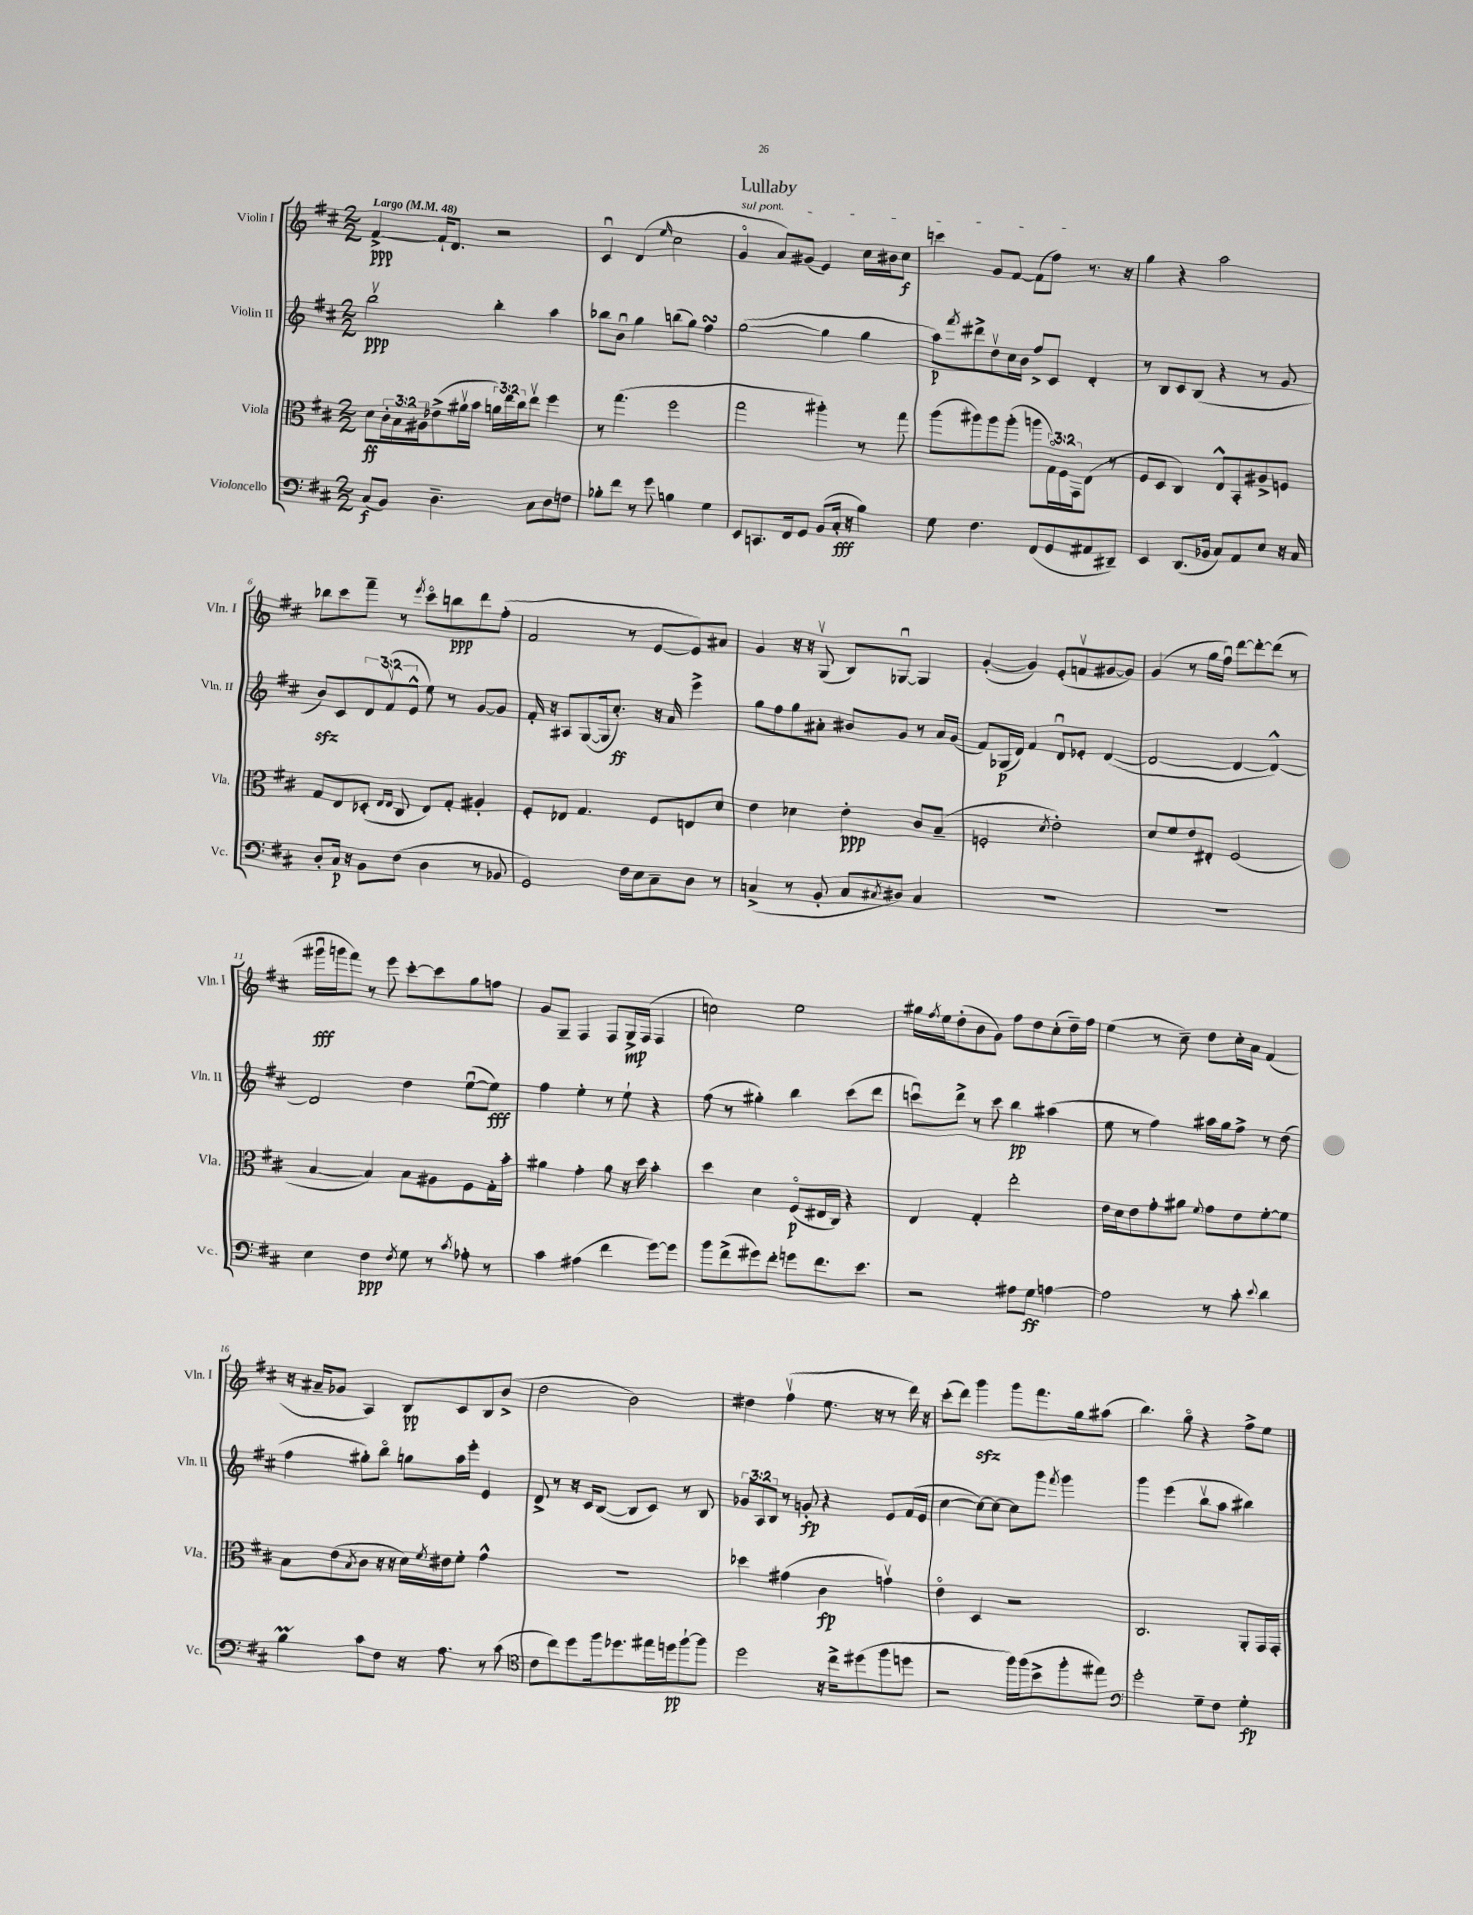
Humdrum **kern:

**kern	**dynam	**kern	**dynam	**kern	**dynam	**kern	**dynam
*part4	*part4	*part3	*part3	*part2	*part2	*part1	*part1
*staff4	*staff4	*staff3	*staff3	*staff2	*staff2	*staff1	*staff1
*I"Violoncello	*	*I"Viola	*	*I"Violin II	*	*I"Violin I	*
*I'Vc.	*	*I'Vla.	*	*I'Vln. II	*	*I'Vln. I	*
*clefF4	*	*clefC3	*	*clefG2	*	*clefG2	*
*k[f#c#]	*	*k[f#c#]	*	*k[f#c#]	*	*k[f#c#]	*
*M2/2	*	*M2/2	*	*M2/2	*	*M2/2	*
*MM48	*	*MM48	*	*MM48	*	*MM48	*
=1	=1	=1	=1	=1	=1	=1	=1
!	!	!	!	!	!	!LO:TX:a:B:t=Largo	!
(8C#/L	f	8d\L	ff	2bbv\	ppp	[4f#^/	ppp
8BB/J)	.	24c#'\L	.	.	.	.	.
.	.	24B\	.	.	.	.	.
.	.	24A#X\J	.	.	.	.	.
4.D~\	.	(8e-X^\	.	.	.	16f#`/KL]	.
.	.	.	.	.	.	8.d/J	.
.	.	16a#Xv\L	.	.	.	.	.
.	.	16b\JJ	.	.	.	.	.
.	.	24an\LL)	.	4bb'\	.	2r	.
.	.	24ee\	.	.	.	.	.
.	.	24cc#\J	.	.	.	.	.
8C#\L	.	8eev\J	.	.	.	.	.
8D\	.	4ff#\	.	4aa\	.	.	.
8Fn\J	.	.	.	.	.	.	.
=2	=2	=2	=2	=2	=2	=2	=2
8B-X'\L	.	8r	.	8bb-X\L	.	4c#u/	.
8f#\J	.	(4.gg\	.	8bu\J	.	.	.
8r	.	.	.	4gg\	.	(4d/	.
8g\	.	.	.	.	.	.	.
.	.	.	.	.	.	16qqee/	.
4Bn\	.	2ff#\	.	(8bbn\L	.	2cc#\	.
.	.	.	.	8gg\J)	.	.	.
4G\	.	.	.	4ff#sSsS\	.	.	.
=3	=3	=3	=3	=3	=3	=3	=3
!	!	!	!	!	!	!LO:TX:a:i:t=sul pont.	!
8EE/L	.	2gg\	.	([2gg\	.	4g/	.
8.CCn/	.	.	.	.	.	.	.
.	.	.	.	.	.	8a/L)	.
16FF#/k	.	.	.	.	.	.	.
8GG/J	.	.	.	.	.	(8g#X/J	.
(8BB/L	.	4aa#X'\)	.	4gg\]	.	4e/)	.
16C#'/Jk	fff	.	.	.	.	.	.
16r	.	.	.	.	.	.	.
4B\)	.	8r	.	4gg\	.	16cc#\LL	.
.	.	.	.	.	.	16b#X\J	.
.	.	8gg\	.	.	.	8cc#\J	f
=4	=4	=4	=4	=4	=4	=4	=4
8G\	.	(8aa\L	.	8aa\L)	p	4cccn\	.
.	.	.	.	8qfff#/	.	.	.
4.F#\	.	8aa#X\)	.	8ddd#X^\	.	.	.
.	.	8aa#\	.	8ddv\	.	8g/L	.
.	.	(8aa#'\J	.	16cc#\L	.	[8f#/J	.
.	.	.	.	16b\JJ	.	.	.
(8FF#/L	.	8aan\L	.	8ff#^/L	.	(8f#\L]	.
8GG/	.	24G\L)	.	8c#/J	.	8ff#\J)	.
.	.	24F#\	.	.	.	.	.
.	.	24GG\J	.	.	.	.	.
8AA#X/	.	(8E\J	.	4d'/	.	8.r	.
8DD#X~/J)	.	8r	.	.	.	.	.
.	.	.	.	.	.	16r	.
=5	=5	=5	=5	=5	=5	=5	=5
4EE/	.	8F#/L	.	8r	.	4gg\	.
.	.	8D/J	.	8B/L	.	.	.
(8.DD/L	.	4C#/)	.	8c#/	.	4r	.
.	.	.	.	(8B/J	.	.	.
16BB-X/Jk	.	.	.	.	.	.	.
8C#/L)	.	8E^^/L	.	4r	.	2aa\	.
8AA/	.	8BB'/	.	.	.	.	.
8E/J	.	8A#X^/	.	8r	.	.	.
16r	.	8Fn/J	.	8g/	.	.	.
16C#/	.	.	.	.	.	.	.
!!LO:LB:g=z
=6	=6	=6	=6	=6	=6	=6	=6
8D'/L	.	8G/L	.	8bzz/L)	.	8bb-X\L	.
16C#/Jk	p	8E/	.	8c#/	.	8ccc#\	.
16r	.	.	.	.	.	.	.
8BB\L	.	(8D-X'/J	.	12d/	.	8fff#~\J	.
.	.	.	.	(12f#v/	.	.	.
.	.	16qqE/LL	.	.	.	.	.
.	.	16qqE/JJ	.	.	.	.	.
(8F#\J	.	8C#/	.	.	.	8r	.
.	.	.	.	12e^^/J	.	.	.
.	.	.	.	.	.	8qeee/	.
4D\	.	8E/L)	.	8ee\)	.	8ccc#\L	.
.	.	8G'/J	.	8r	.	8bbn\	ppp
8r	.	4A#X'/	.	[8g/L	.	8ddd\	.
8BB-X/	.	.	.	8g/J]	.	(8ff#'\J	.
=7	=7	=7	=7	=7	=7	=7	=7
2GG/)	.	8F#'/L	.	16f#'/	.	2f#/	.
.	.	.	.	16r	.	.	.
.	.	8E-X/J	.	8A#X/L	.	.	.
.	.	4.G/	.	([8G/	.	.	.
.	.	.	.	16G/k]	.	.	.
.	.	.	.	8.cc#'/J)	ff	.	.
16F#\LL	.	.	.	.	.	8r	.
16E\J	.	.	.	.	.	.	.
8C#~\	.	8F#/L	.	16r	.	[8e/L	.
.	.	.	.	16a/	.	.	.
8D\J	.	8En/	.	4eee^\	.	8e/])	.
8r	.	8d/J	.	.	.	8a#X/J	.
=8	=8	=8	=8	=8	=8	=8	=8
(4Cn^/	.	4e\	.	8gg\L	.	4g/	.
.	.	.	.	8ff#\	.	.	.
8r	.	4d-X\	.	8gg\	.	16r	.
.	.	.	.	.	.	16r	.
8BB'/	.	.	.	8a#X'\J	.	(8Gv/	.
8C/L	.	4e'\	ppp	8b#X/L	.	8B/L)	.
8qC#X/	.	.	.	.	.	.	.
8D#X/J)	.	.	.	8g/J	.	[8G-Xu/J	.
4C#/	.	8c#/L	.	8r	.	4G-/]	.
.	.	(8B~/J	.	16a#/LL	.	.	.
.	.	.	.	(16g/JJ	.	.	.
=9	=9	=9	=9	=9	=9	=9	=9
1r	.	2Fn'/	.	8f#/L)	.	([4g'/	.
.	.	.	.	(16G-X/L	p	.	.
.	.	.	.	16d/JJ)	.	.	.
.	.	.	.	4f#/	.	4g/])	.
.	.	8qd/	.	.	.	.	.
.	.	2e'\)	.	8du/L	.	(8e'/L	.
.	.	.	.	8e-X'/J	.	8fnv/	.
.	.	.	.	([4d/	.	[8g#X/	.
.	.	.	.	.	.	8g#/J])	.
=10	=10	=10	=10	=10	=10	=10	=10
1r	.	8d/L	.	2d/_	.	(4g/	.
.	.	8f#/	.	.	.	.	.
.	.	8e/	.	.	.	8r	.
.	.	8E#X'/J	.	.	.	16gg\LL	.
.	.	.	.	.	.	16ff#u\JJ)	.
.	.	(2F#/	.	4d/_	.	[8ddd\L	.
.	.	.	.	.	.	8ddd'\_	.
.	.	.	.	4d^^/_)	.	(8ddd\J]	.
.	.	.	.	.	.	8r	.
!!LO:LB:g=z
=11	=11	=11	=11	=11	=11	=11	=11
4E\	.	[4B/	.	2d/]	.	16ggg#Xu\LL	fff
.	.	.	.	.	.	16gggn\J	.
.	.	.	.	.	.	8fff#\J)	.
4F#\	ppp	4B/])	.	.	.	8r	.
.	.	.	.	.	.	8eee\	.
8qF#/	.	.	.	.	.	.	.
8G\	.	8B\L	.	4dd\	.	[8ccc#'\L	.
8r	.	8A#X\	.	.	.	8ccc#\]	.
8qc#/	.	.	.	.	.	.	.
8A-X'\	.	8F#\	.	([8eeu\L	.	8gg\	.
8r	.	16G'\L	.	8ee\J])	fff	8ffn\J	.
.	.	16b'\JJ	.	.	.	.	.
=12	=12	=12	=12	=12	=12	=12	=12
4c#\	.	4a#X\	.	4ff#\	.	8g/L	.
.	.	.	.	.	.	8G~/J	.
(4A#X\	.	4g'\	.	4ee'\	.	4F#/	.
4f#\	.	8a#\	.	8r	.	8F#/L	.
.	.	16r	.	8ee`\	.	16G^/L	mp
.	.	16dd\	.	.	.	(16F#/JJ	.
[8g\L)	.	4b'\	.	4r	.	4F#/	.
8g\J]	.	.	.	.	.	.	.
=13	=13	=13	=13	=13	=13	=13	=13
8b\L	.	4dd\	.	(8ff#\	.	2ccn\)	.
(8f#^\	.	.	.	8r	.	.	.
8g#X\)	.	4d\	.	4gg#X'\)	.	.	.
8f#'\J	.	.	.	.	.	.	.
8gn\L	.	(8F#/L	p	4bb\	.	2ee\	.
8.f#\	.	16E#X/L	.	.	.	.	.
.	.	16C#/JJ)	.	.	.	.	.
.	.	4r	.	(8ccc#\L	.	.	.
8.e\J	.	.	.	.	.	.	.
.	.	.	.	8ddd\J	.	.	.
=14	=14	=14	=14	=14	=14	=14	=14
2r	.	4E/	.	8cccnu\L)	.	16gg#X\LL	.
.	.	.	.	.	.	8qff#/	.
.	.	.	.	.	.	16ee\J	.
.	.	.	.	8ddd^\J	.	(8dd'\	.
.	.	4G'/	.	8r	.	8b\	.
.	.	.	.	8ccc\	.	8g\J)	.
8A#X\L	.	2ee'\	.	4bb\	pp	8ff#\L	.
8G\J	ff	.	.	.	.	8dd\	.
[4An\	.	.	.	(4aa#X\	.	(8cc#'\	.
.	.	.	.	.	.	16dd~\L)	.
.	.	.	.	.	.	16ff#\JJ	.
=15	=15	=15	=15	=15	=15	=15	=15
2A\]	.	16e\LL	.	8ee\	.	(4ee\	.
.	.	16d\J	.	.	.	.	.
.	.	8e\	.	8r	.	.	.
.	.	8g'\	.	4ff#\)	.	8r	.
.	.	8a#X\J	.	.	.	8cc#~\)	.
.	.	8qqf#/	.	.	.	.	.
8r	.	8g\L	.	16aa#X\LL	.	8dd\L	.
.	.	.	.	16gg\J	.	.	.
8c#'\	.	8e\	.	8ff#^\J	.	16cc#'\L	.
.	.	.	.	.	.	16a\JJ	.
8qqe/	.	.	.	.	.	.	.
4d\	.	[8f#'\	.	8r	.	(4f#/	.
.	.	8f#\J]	.	(8dd\	.	.	.
!!LO:LB:g=z
=16	=16	=16	=16	=16	=16	=16	=16
4BM\	.	8B\L	.	4ff#\	.	16r	.
.	.	.	.	.	.	16a#X~/KL	.
.	.	(8e\	.	.	.	8g-X/J	.
.	.	8qB/	.	.	.	.	.
8c#\L	.	8c#\J	.	8gg#X'\L)	.	4A/)	.
8F#\J	.	16r	.	8bb\J	.	.	.
.	.	16r	.	.	.	.	.
16r	.	16d\LL)	.	8ggn\L	.	8B/L	pp
.	.	8qf#/	.	.	.	.	.
8.A\	.	16e#X\J	.	.	.	.	.
.	.	8f#'\J	.	16aa\L	.	8c#/	.
.	.	.	.	16eee'\JJ	.	.	.
8r	.	4g^^\	.	4e/	.	8B/	.
(8c#\	.	.	.	.	.	(8b^/J	.
=17	=17	=17	=17	=17	=17	=17	=17
*clefC4	*	*	*	*	*	*	*
8c#\L	.	1r	.	8d^/	.	2dd\	.
8cc#\)	.	.	.	8r	.	.	.
8dd\	.	.	.	16r	.	.	.
.	.	.	.	16c#/KL	.	.	.
16ff#\k	.	.	.	([8B/J	.	.	.
8.dd-X\	.	.	.	.	.	.	.
.	.	.	.	8B/L]	.	2b\)	.
16ee#X\L	.	.	.	8c#/J)	.	.	.
16ddn\J	pp	.	.	.	.	.	.
[8ff#`\	.	.	.	8r	.	.	.
8ff#\J]	.	.	.	8B/	.	.	.
=18	=18	=18	=18	=18	=18	=18	=18
2dd\	.	4dd-X\	.	12g-X/L	.	4dd#X\	.
.	.	.	.	12A/	.	.	.
.	.	.	.	12B/J	.	.	.
.	.	(4g#X\	.	8r	.	(4ff#v\	.
.	.	.	.	8gn'/	fp	.	.
16r	.	4c#\	fp	4r	.	8.ee\	.
16cc#^\KL	.	.	.	.	.	.	.
(8dd#X\	.	.	.	.	.	.	.
.	.	.	.	.	.	16r	.
8ff#\	.	4gnv\)	.	8e/L	.	8r	.
8ddn\J	.	.	.	(16f#/L	.	16ddd\)	.
.	.	.	.	16e/JJ	.	16r	.
=19	=19	=19	=19	=19	=19	=19	=19
2r	.	4e\	.	[4cc#\	.	(8ccc#'\L	.
.	.	.	.	.	.	8ddd\J)	.
.	.	4D/	.	8cc#\L_)	.	4gggzz\	.
.	.	.	.	8cc#\J_	.	.	.
16ff#\LL)	.	2r	.	8cc#\L]	.	8ggg\L	.
(16ff#\J	.	.	.	.	.	.	.
8b^\	.	.	.	8ggg\J	.	8.fff#\	.
.	.	.	.	8qfff#/	.	.	.
8ff#'\	.	.	.	4ggg\	.	.	.
.	.	.	.	.	.	16gg\k	.
8ee#X\J)	.	.	.	.	.	(8aa#X\J	.
=20	=20	=20	=20	=20	=20	=20	=20
*clefF4	*	*	*	*	*	*	*
2g'\	.	2.C#/	.	4ggg\	.	4.bb\)	.
.	.	.	.	(4eee\	.	.	.
.	.	.	.	.	.	8gg\	.
8G~\L	.	.	.	8bbv\L	.	4r	.
8F#\J	.	.	.	8aa\J	.	.	.
4G'\	fp	8AA'/L	.	4bb#X\)	.	8ff#^\L	.
.	.	16GG/L	.	.	.	8ee\J	.
.	.	16GG'/JJ	.	.	.	.	.
==	==	==	==	==	==	==	==
*-	*-	*-	*-	*-	*-	*-	*-
